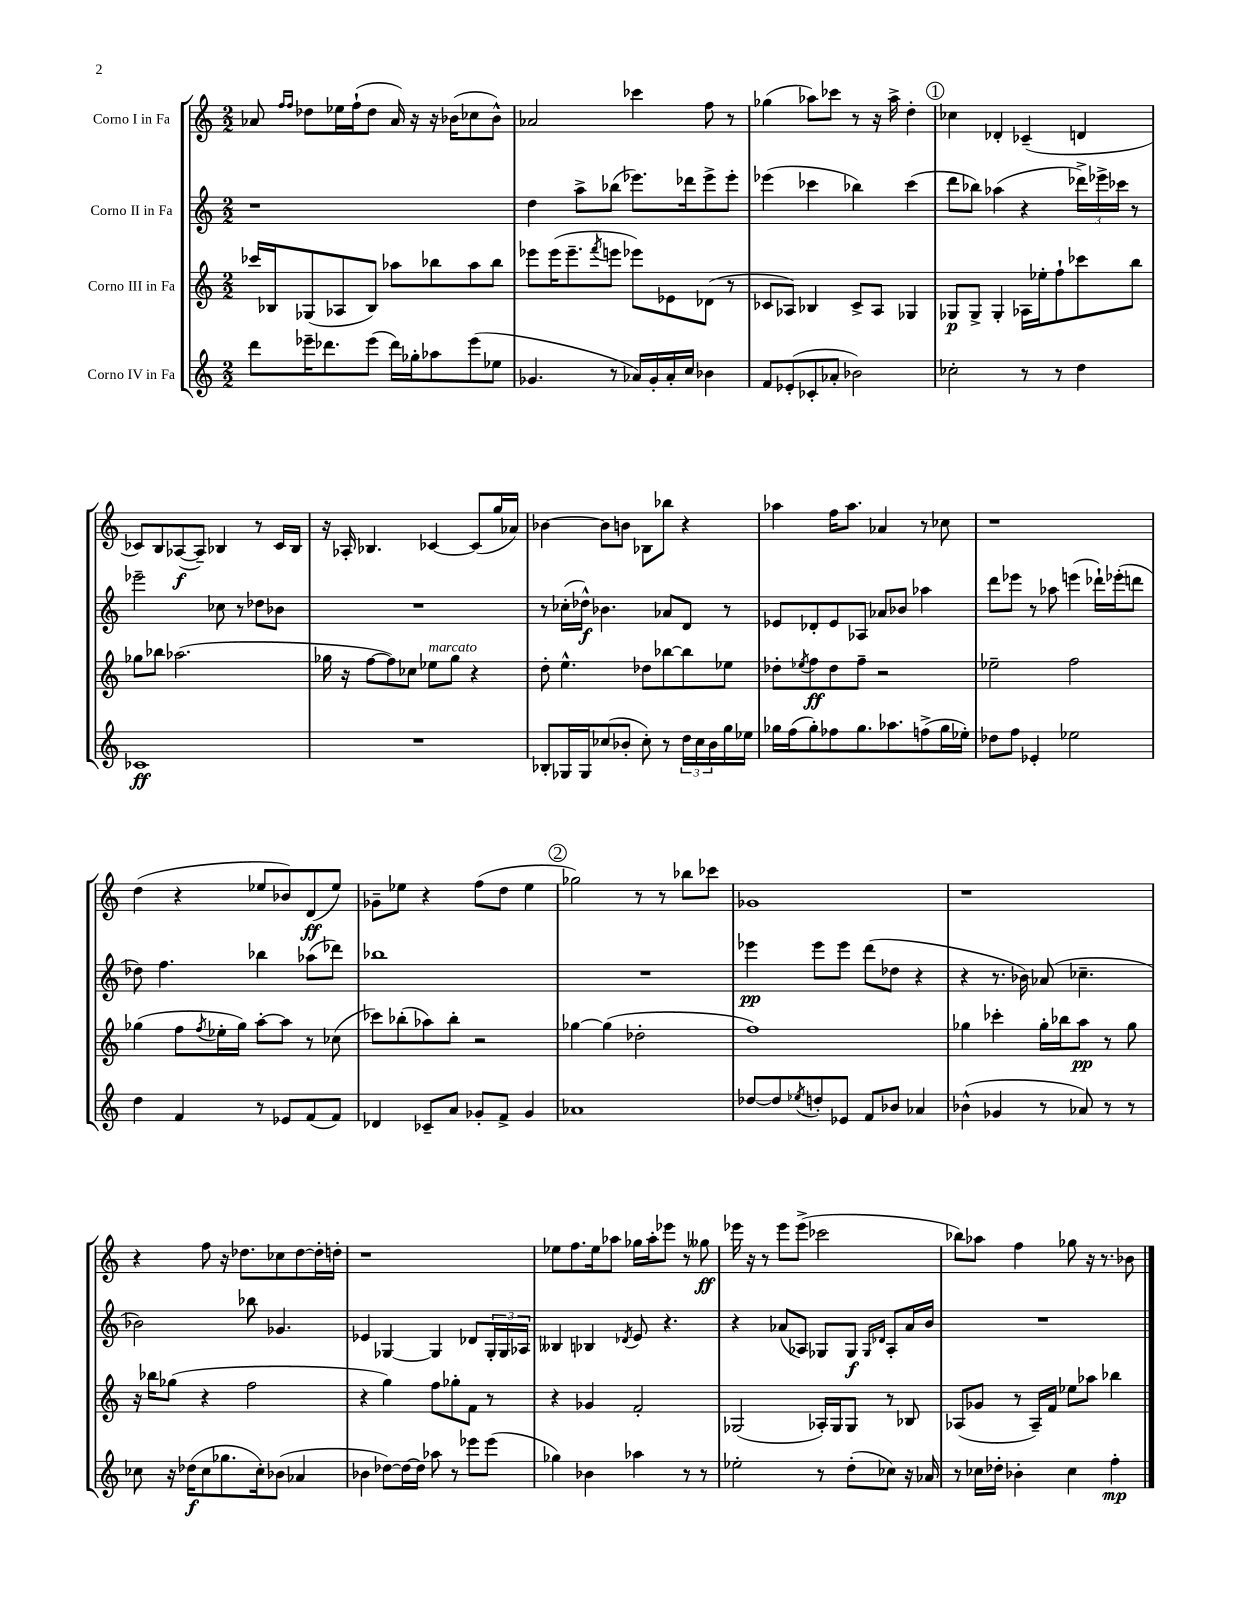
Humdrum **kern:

**kern	**dynam	**kern	**dynam	**kern	**dynam	**kern	**dynam
*part4	*part4	*part3	*part3	*part2	*part2	*part1	*part1
*staff4	*staff4	*staff3	*staff3	*staff2	*staff2	*staff1	*staff1
*I"Corno IV in Fa	*	*I"Corno III in Fa	*	*I"Corno II in Fa	*	*I"Corno I in Fa	*
*clefG2	*	*clefG2	*	*clefG2	*	*clefG2	*
*k[]	*	*k[]	*	*k[]	*	*k[]	*
*M2/2	*	*M2/2	*	*M2/2	*	*M2/2	*
=1	=1	=1	=1	=1	=1	=1	=1
8ddd\L	.	16ccc-X/LL	.	1r	.	8a-X/	.
.	.	16B-X/J	.	.	.	.	.
.	.	.	.	.	.	16qqff/LL	.
.	.	.	.	.	.	16qqff/JJ	.
16eee-X~\K	.	(8G-X/	.	.	.	8dd-X\L	.
8.ddd-X\	.	.	.	.	.	.	.
.	.	8A-X/	.	.	.	16ee-X\L	.
.	.	.	.	.	.	(16ff`\J	.
(8eee-\J	.	8B-/J)	.	.	.	8dd-\J	.
16ddd-\LL)	.	8aa-X\L	.	.	.	16a-/)	.
16gg-X'\J	.	.	.	.	.	16r	.
8aa-X\	.	8bb-X\	.	.	.	16r	.
.	.	.	.	.	.	(16b-X\KL	.
(8eee-\	.	8aa-\	.	.	.	8cc-X\	.
8ee-X\J	.	8bb-\J	.	.	.	8b-^^\J)	.
=2	=2	=2	=2	=2	=2	=2	=2
4.g-X/	.	8eee-X\L	.	4dd\	.	2a-X/	.
.	.	(16eee-\K	.	.	.	.	.
.	.	8.eee-~\	.	.	.	.	.
.	.	.	.	8aa^\L	.	.	.
.	.	8qfff/	.	.	.	.	.
8r	.	8eeen\J	.	(8bb-X\J	.	.	.
16a-X/LL)	.	8eee-X\L)	.	8.eee-X\L)	.	4ccc-X\	.
16g-'/	.	.	.	.	.	.	.
16a-'/	.	8e-X\	.	.	.	.	.
16cc/JJ	.	.	.	16ddd-X\k	.	.	.
4b-X\	.	(8d-X\J	.	8eee-^\	.	8ff\	.
.	.	8r	.	8eee-'\J	.	8r	.
=3	=3	=3	=3	=3	=3	=3	=3
8f/L	.	8c-X/L	.	(4eee-X\	.	(4gg-X\	.
(8e-X'/	.	8A-X/J)	.	.	.	.	.
8c-X'/	.	4B-X/	.	4ccc-X\	.	8aa-X\L)	.
8a-X'/J	.	.	.	.	.	8ccc-X\J	.
2b-X\)	.	8c-^/L	.	4bb-X\)	.	8r	.
.	.	8A-/J	.	.	.	16r	.
.	.	.	.	.	.	16aa-^\	.
.	.	4G-X/	.	(4ccc-\	.	4dd'\	.
!!LO:REH:place=s1:t=1
=4	=4	=4	=4	=4	=4	=4	=4
2cc-X'\	.	8G-X/L	p	8ddd\L	.	4cc-X\	.
.	.	8G-^/J	.	8bb-X\J)	.	.	.
.	.	4G-'/	.	(4aa-X\	.	4d-X'/	.
8r	.	16A-X\LL	.	4r	.	(4c-X~/	.
.	.	16ee-X'\J	.	.	.	.	.
8r	.	8ff`\	.	.	.	.	.
4dd\	.	8ccc-X\	.	24ddd-X^\LL)	.	4dn/	.
.	.	.	.	24eee-X^\	.	.	.
.	.	.	.	24ccc-X\JJ	.	.	.
.	.	8bb\J	.	8r	.	.	.
!!LO:LB:g=z
=5	=5	=5	=5	=5	=5	=5	=5
1c-X	ff	8gg-X\L	.	2eee-X~\	.	8c-X/L)	.
.	.	8bb-X\J	.	.	.	8B/	.
.	.	(2.aa-X\	.	.	.	([8A-X/	f
.	.	.	.	.	.	8A-~/J])	.
.	.	.	.	8cc-X\	.	4B-X/	.
.	.	.	.	8r	.	.	.
.	.	.	.	8dd-X\L	.	8r	.
.	.	.	.	8b-X\J	.	16c-/LL	.
.	.	.	.	.	.	16B-/JJ	.
=6	=6	=6	=6	=6	=6	=6	=6
1r	.	16gg-X\	.	1r	.	16r	.
.	.	16r	.	.	.	16A-X'/	.
.	.	[8ff\L	.	.	.	4.B-X/	.
.	.	8ff\])	.	.	.	.	.
.	.	8cc-X\J	.	.	.	.	.
!	!	!LO:TX:a:i:t=marcato	!	!	!	!	!
.	.	8ee-X\L	.	.	.	[4c-X/	.
.	.	8gg-\J	.	.	.	.	.
.	.	4r	.	.	.	(8c-/L]	.
.	.	.	.	.	.	16gg/L	.
.	.	.	.	.	.	16a-X/JJ)	.
=7	=7	=7	=7	=7	=7	=7	=7
8B-X'/L	.	8dd'\	.	8r	.	[4b-X\	.
16G-X/L	.	4.ee^^\	.	(16cc-X'\LL	.	.	.
16G-/J	.	.	.	16dd-X^^\JJ)	f	.	.
(8cc-X/	.	.	.	4.b-X\	.	8b-\L]	.
8b-X'/J	.	.	.	.	.	8bn\J	.
8cc-'\)	.	8dd-X\L	.	.	.	8B-X\L	.
8r	.	[8bb-X\	.	8a-X/L	.	8bb-X\J	.
24dd\LL	.	8bb-\]	.	8d/J	.	4r	.
24cc-\	.	.	.	.	.	.	.
24b-\	.	.	.	.	.	.	.
16gg\	.	8ee-X\J	.	8r	.	.	.
16ee-X\JJ	.	.	.	.	.	.	.
=8	=8	=8	=8	=8	=8	=8	=8
16gg-X\LL	.	8dd-X'\L	.	8e-X/L	.	4aa-X\	.
(16ff\J	.	.	.	.	.	.	.
.	.	8qee-X/	.	.	.	.	.
8gg-'\)	.	8ff\	ff	8d-X'/	.	.	.
8ff-X\	.	8dd-\	.	8e-/	.	16ff\KL	.
.	.	.	.	.	.	8.aa-\J	.
8.gg-\	.	8ff~\J	.	8A-X/J	.	.	.
.	.	2r	.	8a-X/L	.	4a-X/	.
8.aa-X\	.	.	.	.	.	.	.
.	.	.	.	8b-X/J	.	.	.
(8ffn^\	.	.	.	4aa-X\	.	8r	.
16gg-\L	.	.	.	.	.	8cc-X\	.
16ee-X'\JJ)	.	.	.	.	.	.	.
=9	=9	=9	=9	=9	=9	=9	=9
8dd-X\L	.	2ee-X~\	.	8ddd\L	.	1r	.
8ff\J	.	.	.	8eee-X\J	.	.	.
4e-X'/	.	.	.	8r	.	.	.
.	.	.	.	8aa-X\	.	.	.
2ee-X\	.	2ff\	.	(4eeen\	.	.	.
.	.	.	.	16ddd-X`\LL)	.	.	.
.	.	.	.	(16eee-X'\J	.	.	.
.	.	.	.	8dddn\J	.	.	.
!!LO:LB:g=z
=10	=10	=10	=10	=10	=10	=10	=10
4dd\	.	(4gg-X\	.	8dd-X\)	.	(4dd\	.
.	.	.	.	4.ff\	.	.	.
4f/	.	8ff\L	.	.	.	4r	.
.	.	8qff/	.	.	.	.	.
.	.	16ee-X'\L	.	.	.	.	.
.	.	16gg-\JJ)	.	.	.	.	.
8r	.	[8aa'\L	.	4bb-X\	.	8ee-X/L	.
8e-X/L	.	8aa\J]	.	.	.	8b-X/)	.
(8f/	.	8r	.	(8aa-X\L	.	(8d/	ff
8f/J)	.	(8cc-X\	.	8ddd-X\J)	.	8ee-/J)	.
=11	=11	=11	=11	=11	=11	=11	=11
4d-X/	.	8ccc-X\L)	.	1bb-X	.	8g-X~\L	.
.	.	(8bb-X'\	.	.	.	8ee-X\J	.
8c-X~/L	.	8aa-X\)	.	.	.	4r	.
8a/J	.	8bb-'\J	.	.	.	.	.
8g-X'/L	.	2r	.	.	.	(8ff\L	.
8f^/J	.	.	.	.	.	8dd\J	.
4g-/	.	.	.	.	.	4ee-\	.
!!LO:REH:place=s1:t=2
=12	=12	=12	=12	=12	=12	=12	=12
1a-X	.	[4gg-X\	.	1r	.	2gg-X\)	.
.	.	(4gg-\]	.	.	.	.	.
.	.	2dd-X'\	.	.	.	8r	.
.	.	.	.	.	.	8r	.
.	.	.	.	.	.	8bb-X\L	.
.	.	.	.	.	.	8ccc-X\J	.
=13	=13	=13	=13	=13	=13	=13	=13
[8dd-X/L	.	1ff)	.	4eee-X\	pp	1g-X	.
8dd-/]	.	.	.	.	.	.	.
8qee-X/	.	.	.	.	.	.	.
8ddn'/	.	.	.	8eee-\L	.	.	.
8e-X/J	.	.	.	8eee-\J	.	.	.
8f/L	.	.	.	(8ddd\L	.	.	.
8b-X/J	.	.	.	8dd-X\J	.	.	.
4a-X/	.	.	.	4r	.	.	.
=14	=14	=14	=14	=14	=14	=14	=14
(4b-X^^\	.	4gg-X\	.	4r	.	1r	.
4g-X/	.	4ccc-X'\	.	8.r	.	.	.
.	.	.	.	16b-X\)	.	.	.
8r	.	16gg-'\LL	.	(8a-X/	.	.	.
.	.	16bb-X\J	.	.	.	.	.
8a-X/)	.	8aa\J	pp	4.cc-X~\	.	.	.
8r	.	8r	.	.	.	.	.
8r	.	8gg-\	.	.	.	.	.
!!LO:LB:g=z
=15	=15	=15	=15	=15	=15	=15	=15
8cc-X\	.	16r	.	2b-X\)	.	4r	.
.	.	16bb-X\KL	.	.	.	.	.
16r	.	(8gg-X\J	.	.	.	.	.
(16dd-X\KL	f	.	.	.	.	.	.
8cc-\	.	4r	.	.	.	8ff\	.
8.gg-X\	.	.	.	.	.	16r	.
.	.	.	.	.	.	8.dd-X\L	.
.	.	2ff\	.	8bb-X\	.	.	.
16cc-'\k)	.	.	.	.	.	.	.
(8b-X\J	.	.	.	4.g-X/	.	8cc-X\	.
4a-X/	.	.	.	.	.	[8dd-\	.
.	.	.	.	.	.	16dd-'\L]	.
.	.	.	.	.	.	16ddn'\JJ	.
=16	=16	=16	=16	=16	=16	=16	=16
4b-X\	.	4r	.	4e-X/	.	1r	.
[8dd-X\L)	.	4gg\)	.	[4G-X/	.	.	.
16dd-\L_	.	.	.	.	.	.	.
16dd-\JJ]	.	.	.	.	.	.	.
8aa-X\	.	8ff\L	.	4G-/]	.	.	.
8r	.	8gg-X'\	.	.	.	.	.
8eee-X\L	.	8f\J	.	8d-X/L	.	.	.
(8eee-\J	.	8r	.	24G-'/L	.	.	.
.	.	.	.	24G-/	.	.	.
.	.	.	.	24A-X/JJ	.	.	.
=17	=17	=17	=17	=17	=17	=17	=17
4gg-X\)	.	4r	.	4B--X/	.	8ee-X\L	.
.	.	.	.	.	.	8.ff\	.
4b-X\	.	4g-X/	.	4B-X/	.	.	.
.	.	.	.	.	.	16ee-\k	.
.	.	.	.	.	.	8aa-X\J	.
.	.	.	.	8qd-X/	.	.	.
4aa-X\	.	2f'/	.	8e/	.	16gg-X\LL	.
.	.	.	.	.	.	16aa-'\J	.
.	.	.	.	4.r	.	8eee-X\J	.
8r	.	.	.	.	.	8r	.
8r	.	.	.	.	.	8gg--X\	ff
=18	=18	=18	=18	=18	=18	=18	=18
2ee-X'\	.	(2G-X/	.	4r	.	16eee-X\	.
.	.	.	.	.	.	16r	.
.	.	.	.	.	.	8r	.
.	.	.	.	(8a-X/L	.	8eee-\L	.
.	.	.	.	8A-X/J)	.	(8eee-^\J	.
8r	.	16A-X'/LL)	.	8G-X/L	.	2ccc-X\	.
.	.	16G-/J	.	.	.	.	.
(8dd'\L	.	8G-/J	.	8G-/J	f	.	.
.	.	.	.	16qqG-/LL	.	.	.
.	.	.	.	16qqd-X/JJ	.	.	.
8cc-X\J)	.	8r	.	8A-'/L	.	.	.
16r	.	8B-X/	.	16a-/L	.	.	.
16a-X/	.	.	.	16b/JJ	.	.	.
=19	=19	=19	=19	=19	=19	=19	=19
8r	.	(8A-X/L	.	1r	.	8bb-X\L)	.
16cc-X\LL	.	8g-X/J	.	.	.	8aa-X\J	.
16dd-X'\JJ	.	.	.	.	.	.	.
4b-X'\	.	8r	.	.	.	4ff\	.
.	.	16A-~/LL)	.	.	.	.	.
.	.	16f/JJ	.	.	.	.	.
4cc-\	.	8ee-X\L	.	.	.	8gg-X\	.
.	.	8aa-X\J	.	.	.	16r	.
.	.	.	.	.	.	8.r	.
4ff'\	mp	4bb-X\	.	.	.	.	.
.	.	.	.	.	.	8b-X\	.
==	==	==	==	==	==	==	==
*-	*-	*-	*-	*-	*-	*-	*-
